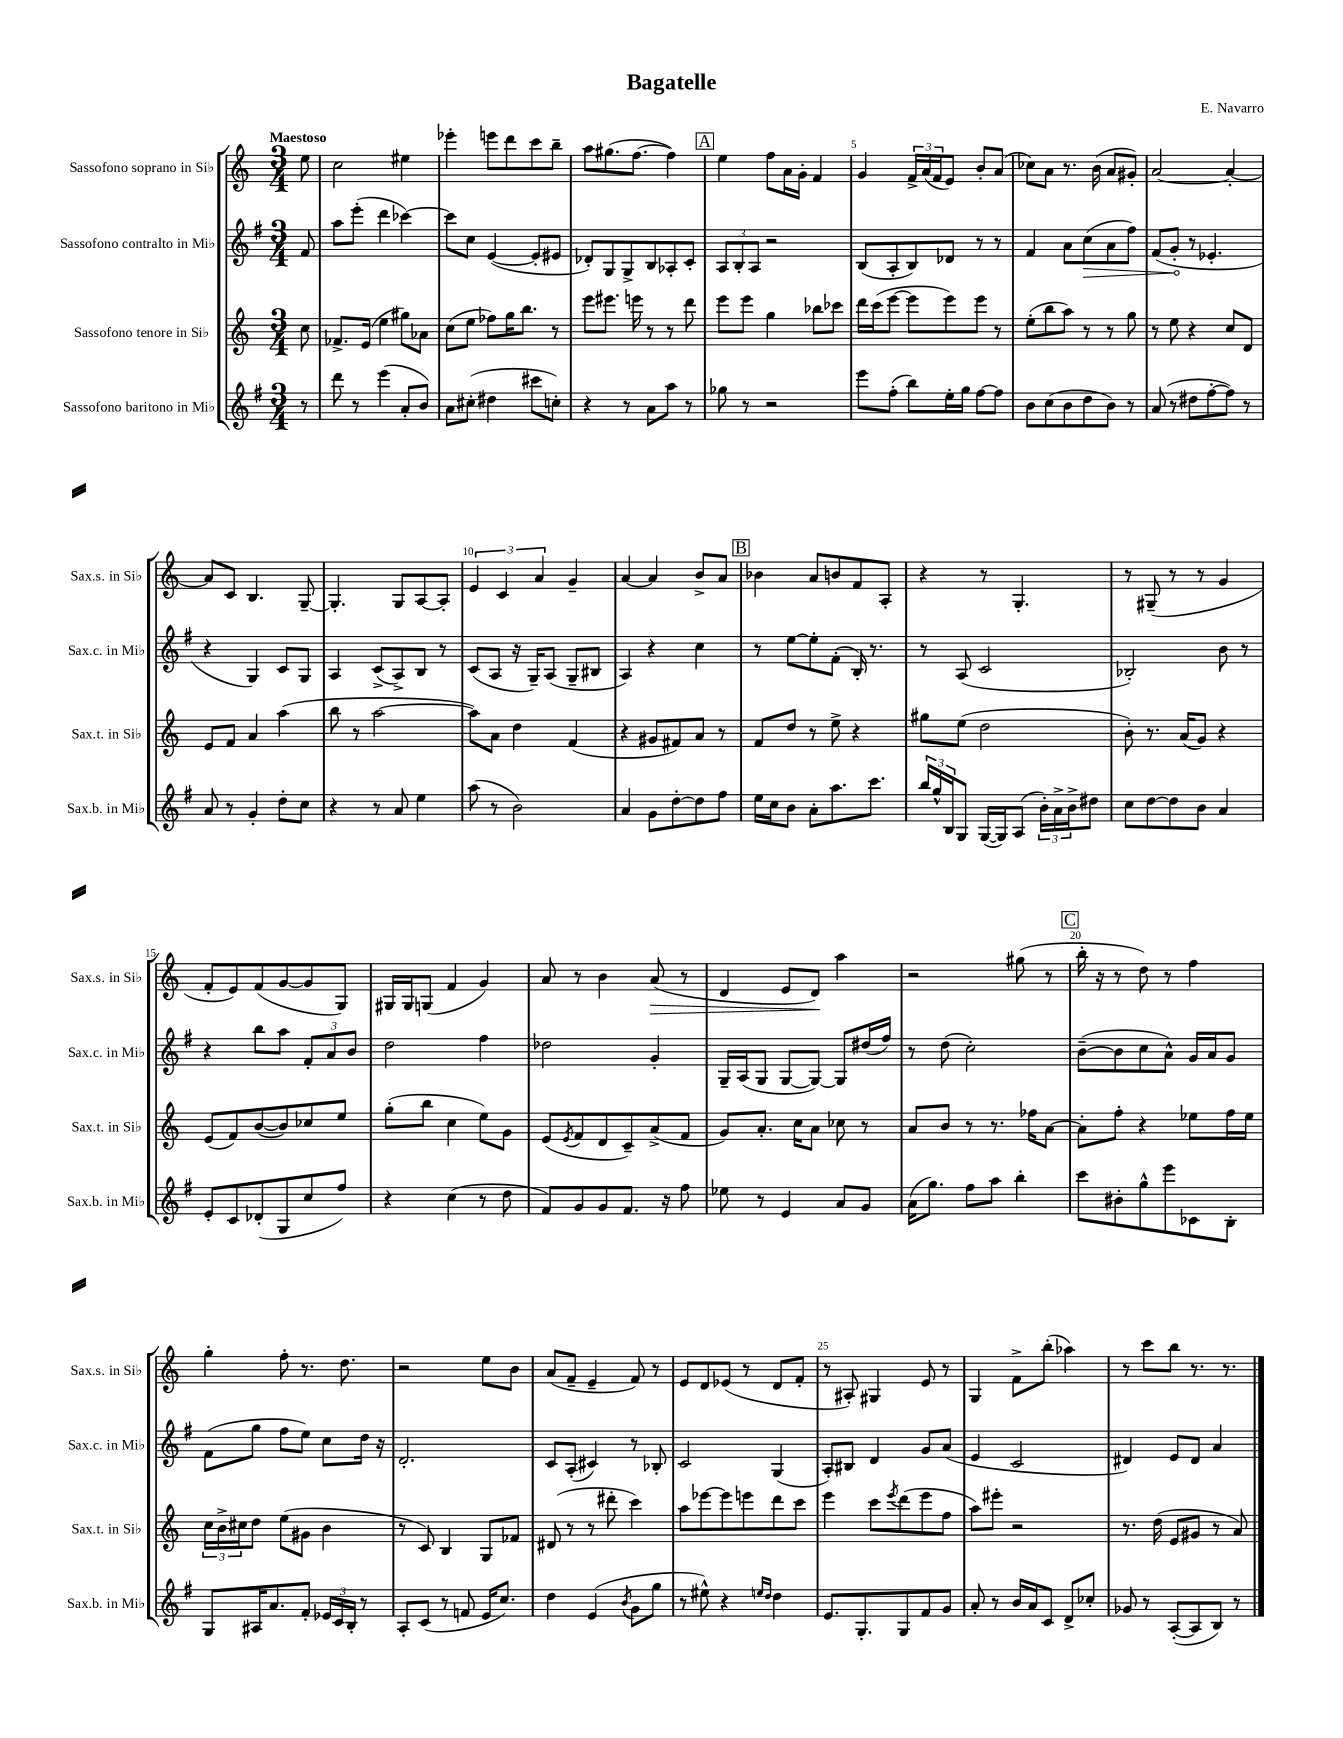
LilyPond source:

\header { title = "Bagatelle" composer = "E. Navarro" }
<<
\new StaffGroup <<
\new Staff = "s0" \with { instrumentName = "Sassofono soprano in Sib" shortInstrumentName = "Sax.s. in Sib" } {
    \clef treble \key c \major \numericTimeSignature \time 3/4 \partial 8 \tempo "Maestoso"
    e''8 |
    c''2 eis''4 |
    ees'''4-. e'''8 d'''8 c'''8 b''8-- |
    a''8 gis''8.( f''8.~ f''4) |
    \mark \markup { \box "A" } e''4 f''8 a'16 g'16-. f'4 |
    g'4 \tuplet 3/2 { f'16-> a'16( f'16 } e'8) b'8-. a'8( |
    ces''8) a'8 r8. b'16( a'8 gis'8-.) |
    a'2~ a'4~-. |
    a'8 c'8 b4. g8~-- |
    g4.-. g8 a8~ a8-. |
    \tuplet 3/2 { e'4 c'4 a'4 } g'4-- |
    a'4~ a'4 b'8-> a'8 |
    \mark \markup { \box "B" } bes'4 a'8 b'8 f'8 a8-. |
    r4 r8 g4.-. |
    r8 gis8--( r8 r8 g'4 |
    f'8-. e'8) f'8( g'8~ g'8 g8) |
    gis16 gis16 g8( f'4 g'4) |
    a'8 r8 b'4 a'8\>( r8 |
    d'4 e'8 d'8\!) a''4 |
    r2 gis''8( r8 |
    \mark \markup { \box "C" } b''16-. r16 r8 d''8) r8 f''4 |
    g''4-. f''8-. r8. d''8. |
    r2 e''8 b'8 |
    a'8( f'8-- e'4-- f'8) r8 |
    e'8 d'8 ees'8( r8 d'8 f'8-. |
    r8 ais8-.) gis4 e'8 r8 |
    g4 f'8-> b''8-.( aes''4) |
    r8 c'''8 b''8 r8. r8. \bar "|." |
}
\new Staff = "s1" \with { instrumentName = "Sassofono contralto in Mib" shortInstrumentName = "Sax.c. in Mib" } {
    \clef treble \key g \major \numericTimeSignature \time 3/4 \partial 8
    fis'8 |
    a''8 e'''8-.( d'''4 ces'''4~) |
    ces'''8 c''8 e'4~( e'8-. eis'8 |
    des'8-.) g8 g8-> b8 aes8-. c'8-. |
    \mark \markup { \box "A" } \tuplet 3/2 { a8 b8-. a8 } r2 |
    b8( a8-. b8) des'8 r8 r8 |
    fis'4 a'8 \once \override Hairpin.circled-tip = ##t c''8\>( a'8 fis''8) |
    fis'8( g'8-.\! r8 ees'4.-. |
    r4 g4) c'8 g8 |
    a4 c'8->( a8->) b8 r8 |
    c'8( a8 r16 g16--) a8( g8-- bis8 |
    a4) r4 c''4 |
    \mark \markup { \box "B" } r8 e''8~ e''8-. fis'8-.( b16-.) r8. |
    r8 a8( c'2 |
    bes2-.) b'8 r8 |
    r4 b''8 a''8 \tuplet 3/2 { fis'8-. a'8 b'8 } |
    d''2 fis''4 |
    des''2 g'4-. |
    g16-- a16( g8 g8~ g8~) g8 dis''16( fis''16) |
    r8 d''8( c''2-.) |
    \mark \markup { \box "C" } b'8~--( b'8 c''8 a'8-^) g'16 a'16 g'8 |
    fis'8( g''8 fis''8 e''8) c''8 d''16 r16 |
    d'2.-. |
    c'8 a8-.( cis'4) r8 bes8-. |
    c'2 g4( |
    a8-.) bis8 d'4 g'8 a'8( |
    e'4 c'2 |
    dis'4) e'8 dis'8 a'4 \bar "|." |
}
\new Staff = "s2" \with { instrumentName = "Sassofono tenore in Sib" shortInstrumentName = "Sax.t. in Sib" } {
    \clef treble \key c \major \numericTimeSignature \time 3/4 \partial 8
    c''8 |
    fes'8.-> e'16( e''4 gis''8) aes'8 |
    c''8( e''8 fes''8) g''16 b''8. r8 |
    e'''8 eis'''8. e'''16 r8 r8 d'''8 |
    \mark \markup { \box "A" } e'''8 e'''8 g''4 bes''8 ces'''8 |
    d'''16 c'''16( e'''8~ e'''8 e'''8) e'''8 r8 |
    e''8-.( b''8 a''8) r8 r8 g''8 |
    r8 e''8 r4 c''8 d'8 |
    e'8 f'8 a'4 a''4( |
    b''8 r8 a''2~ |
    a''8) a'8 d''4 f'4( |
    r4 gis'8 fis'8) a'8 r8 |
    \mark \markup { \box "B" } f'8 d''8 r8 e''8-> r4 |
    gis''8 e''8( d''2 |
    b'8-.) r8. a'16( g'8) r4 |
    e'8( f'8) b'8~( b'8) ces''8 e''8 |
    g''8-.( b''8 c''4 e''8) g'8 |
    e'8( \acciaccatura { e'8 } f'8 d'8 c'8--) a'8->( f'8 |
    g'8) a'8.-. c''16 a'8 ces''8 r8 |
    a'8 b'8 r8 r8. fes''16 a'8~ |
    \mark \markup { \box "C" } a'8-. f''8-. r4 ees''8 f''16 ees''16 |
    \tuplet 3/2 { c''16 b'16-> cis''16 } d''8 e''8( gis'8 b'4 |
    r8 c'8) b4 g8 fes'8 |
    dis'8( r8 r8 dis'''8-. c'''4) |
    a''8 ees'''8~ ees'''8 e'''8 d'''8 c'''8 |
    e'''4 c'''8 \acciaccatura { e'''8 } d'''8( e'''8 f''8 |
    a''8) eis'''8-. r2 |
    r8. d''16( e'8 gis'8 r8 a'8) \bar "|." |
}
\new Staff = "s3" \with { instrumentName = "Sassofono baritono in Mib" shortInstrumentName = "Sax.b. in Mib" } {
    \clef treble \key g \major \numericTimeSignature \time 3/4 \partial 8
    r8 |
    d'''8 r8 e'''4( a'8-. b'8) |
    a'8 cis''8-.( dis''4 cis'''8 c''8-.) |
    r4 r8 a'8 a''8 r8 |
    \mark \markup { \box "A" } ges''8 r8 r2 |
    e'''8 fis''8-.( b''8) e''16-. g''16 fis''8~ fis''8 |
    b'8 c''8( b'8 d''8 b'8) r8 |
    a'8( r8 dis''8 fis''8~-. fis''8) r8 |
    a'8 r8 g'4-. d''8-. c''8 |
    r4 r8 a'8 e''4 |
    a''8( r8 b'2) |
    a'4 g'8 d''8~-. d''8 fis''8 |
    \mark \markup { \box "B" } e''16 c''16 b'8 a'8-. a''8. c'''8. |
    \tuplet 3/2 { b''16 g''16-^ b16 } g8 g16~( g16) a8( \tuplet 3/2 { b'16-.) a'16-> b'16-> } dis''8 |
    c''8 d''8~ d''8 b'8 a'4 |
    e'8-. c'8 des'8-.( g8 c''8 fis''8) |
    r4 c''4( r8 d''8 |
    fis'8) g'8 g'8 fis'8. r16 fis''8 |
    ees''8 r8 e'4 a'8 g'8 |
    a'16( g''8.) fis''8 a''8 b''4-. |
    \mark \markup { \box "C" } c'''8 bis'8-. g''8-^ e'''8 ces'8 b8-. |
    g8 ais16 a'8. fis'8-. \tuplet 3/2 { ees'16 c'16 b16-. } r8 |
    a8-. c'8( r8 f'8 e'16 c''8.) |
    d''4 e'4( \acciaccatura { b'8 } g'8 g''8 |
    r8 eis''8-^) r4 \grace { e''16 d''16 } d''4 |
    e'8. g8.-. g8 fis'8 g'8 |
    a'8-. r8 b'16 a'16 c'8 d'8-> ces''8-. |
    ges'8 r8 a8~-.( a8 b8) r8 \bar "|." |
}
>>
>>
\layout { \context { \Score \override BarNumber.break-visibility = ##(#f #t #t) barNumberVisibility = #(every-nth-bar-number-visible 5) } }
